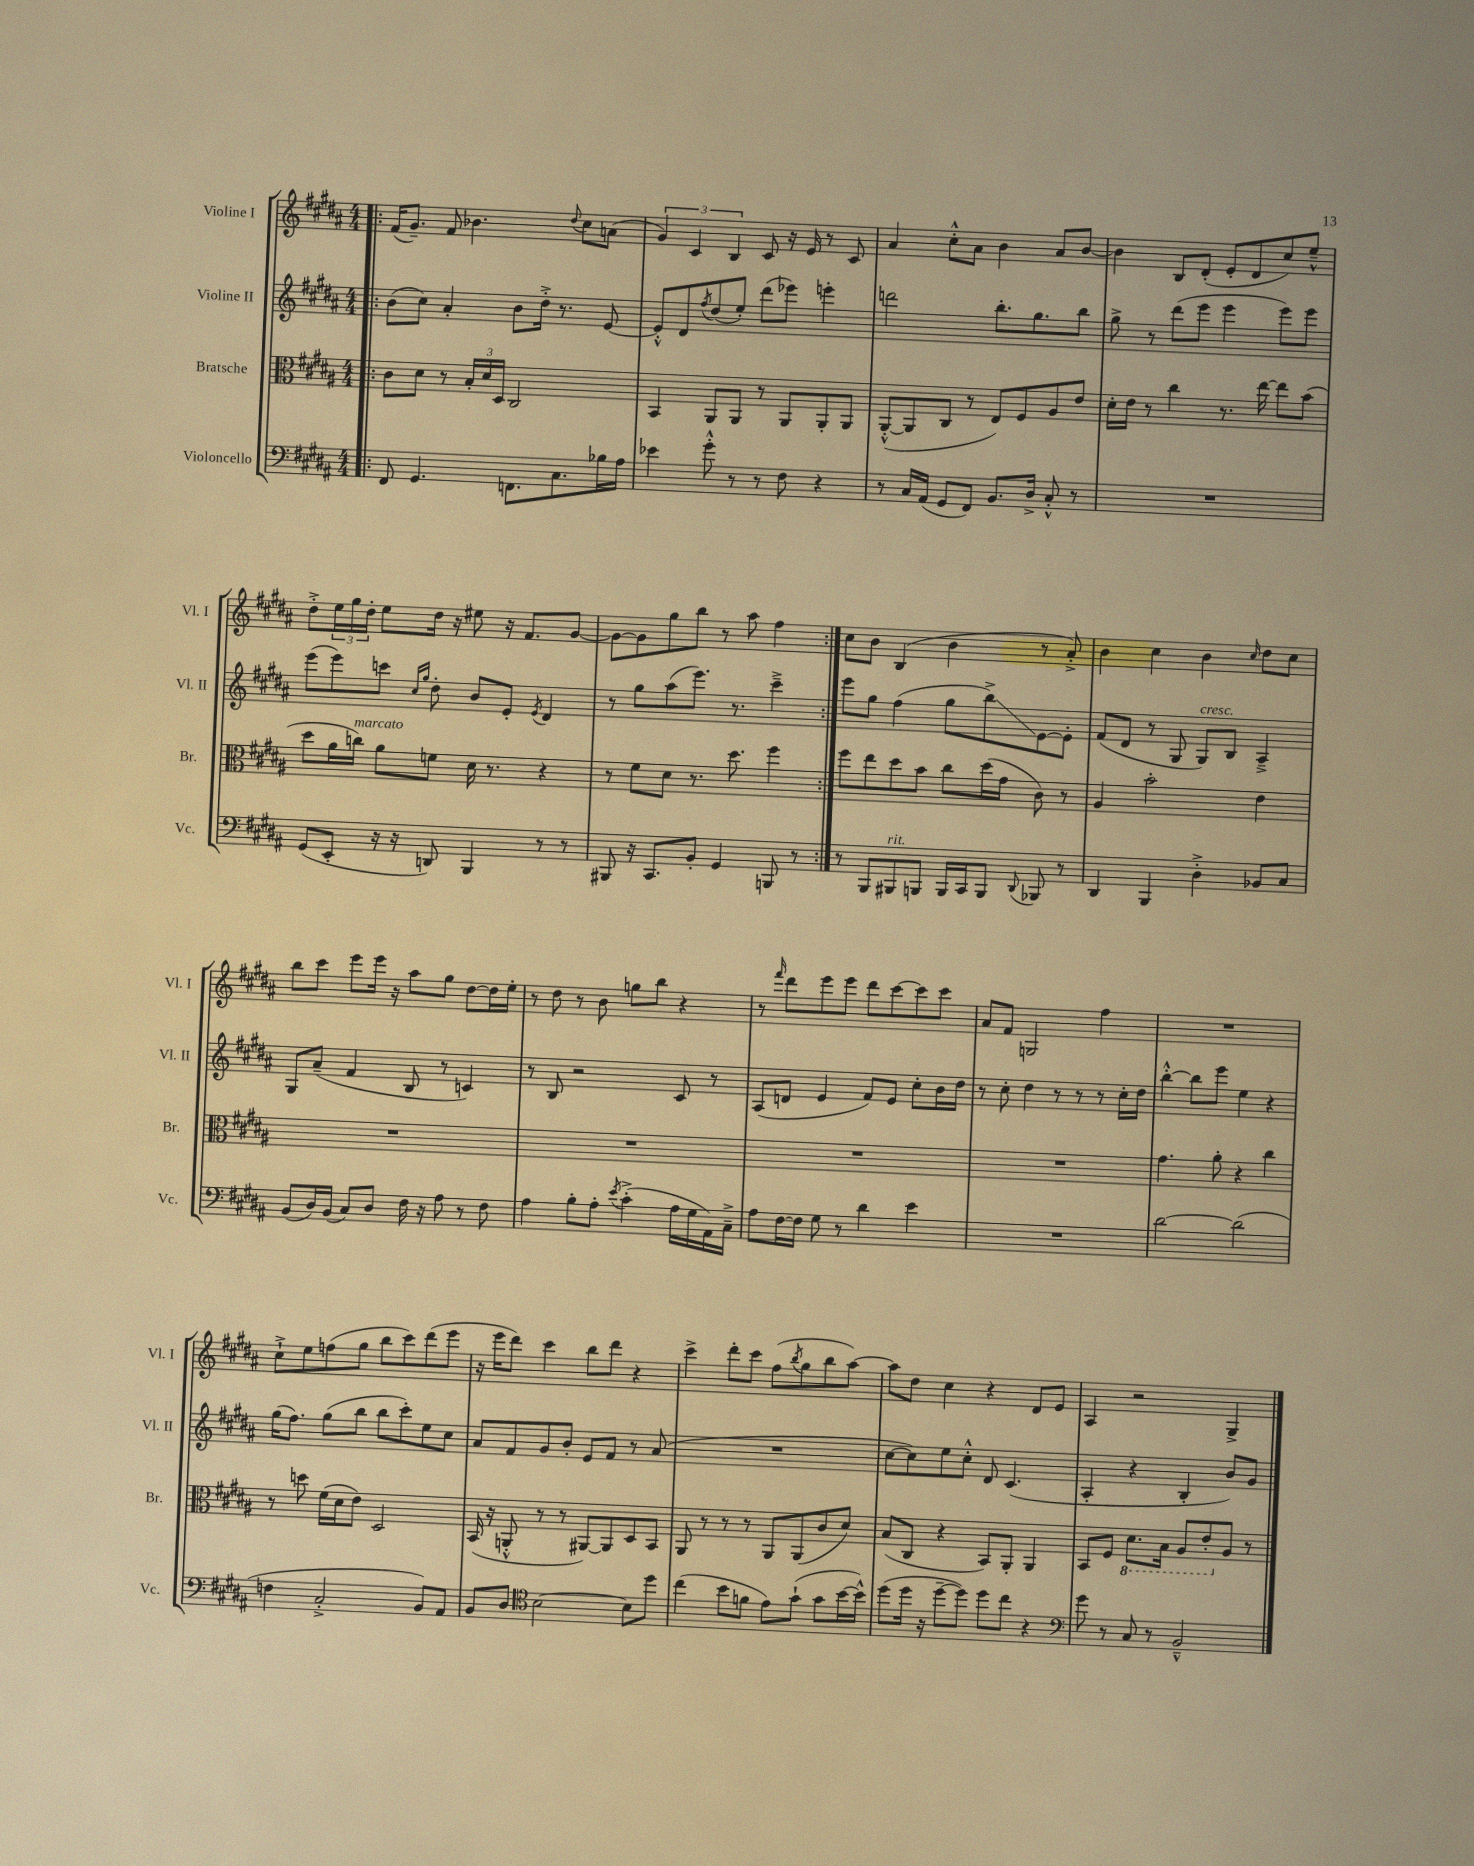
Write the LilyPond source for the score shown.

<<
\new StaffGroup <<
\new Staff = "s0" \with { instrumentName = "Violine I" shortInstrumentName = "Vl. I" } {
    \clef treble \key b \major \numericTimeSignature \time 4/4
    \repeat volta 2 { \bar ".|:" fis'16( gis'8.--) fis'8 bes'4. \appoggiatura { dis''8 } cis''8 a'8( |
    \tuplet 3/2 { gis'4) cis'4 b4 } cis'8 r16 e'16 r8 cis'8 |
    ais'4 cis''8-.-^ ais'8 b'4 ais'8 b'8~ |
    b'4 b8 dis'8-.( e'8-. dis'8 cis''8) e''8---^ |
    dis''8-.-> \tuplet 3/2 { e''16 gis''16 dis''16-. } e''8 dis''16 r16 eis''8 r16 fis'8. gis'8~ |
    gis'8~ gis'8 gis''8 b''8 r8 ais''8 fis''4 | }
    cis''8 b'8 b4( b'4 r8 ais'8-.->) |
    b'4 cis''4 b'4 \grace { cis''16 } dis''8 cis''8 |
    b''8 cis'''8 e'''8 e'''16 r16 ais''8 gis''8 dis''8~ dis''16 e''16-. |
    r8 dis''8 r8 b'8 g''8 b''8 r4 |
    r8 \grace { fis'''16 } dis'''8 e'''8 e'''8 dis'''8 cis'''8~ cis'''8 cis'''8 |
    ais'8 fis'8 g2 fis''4 |
    R1 |
    cis''8-!-> e''8 f''8( gis''8 b''8 cis'''8) dis'''8( e'''8 |
    r16 e'''16 dis'''8) cis'''4 b''8 dis'''8 r4 |
    cis'''4-> dis'''8-. cis'''8 fis''8( \acciaccatura { b''8 } gis''8 b''8 ais''8~) |
    ais''8 dis''8 cis''4 r4 dis'8 e'8 |
    ais4 r2 gis4-> \bar "|." |
}
\new Staff = "s1" \with { instrumentName = "Violine II" shortInstrumentName = "Vl. II" } {
    \clef treble \key b \major \numericTimeSignature \time 4/4
    \repeat volta 2 { \bar ".|:" b'8( cis''8) ais'4-. b'8 dis''16-.-> r8. e'8~ |
    e'8-.-^ dis'8 \acciaccatura { fis''8 } dis''8( e''8-.) dis'''8( ees'''8) e'''4-. |
    d'''2 b''8.-. gis''8. b''8 |
    gis''8-> r8 dis'''8( e'''8 e'''4 e'''8) e'''8 |
    e'''8( e'''8) c'''8 \grace { cis''16 gis''16 } dis''8-. b'8 e'8-. \acciaccatura { e'8 } dis'4 |
    r8 gis''8 ais''8( e'''8.) r8. cis'''4---> | }
    e'''8 gis''8 fis''4( gis''8 b''8->\glissando) e'8~ e'8-. |
    fis'8( dis'8 r8 gis8 gis8^\markup { \italic "cresc." }) b8 ais4---> |
    gis8 ais'8--( fis'4 b8 r8 c'4) |
    r8 b8 r2 cis'8 r8 |
    ais8( d'8 e'4 fis'8) e'8 cis''8-. b'16 dis''16 |
    r8 cis''8-. dis''4 r8 r8 r8 cis''16-. dis''16 |
    b''4~-.-^ b''8 e'''8 e''4 r4 |
    gis''16( fis''8.) gis''8( b''8 b''8 cis'''8-.) e''8 cis''8 |
    ais'8 fis'8 gis'8 b'8-. e'8 fis'8 r8 ais'8( |
    R1 |
    cis''8~ cis''8) e''8 cis''8-.-^ dis'8 cis'4.( |
    ais4-. r4 b4-. b'8) gis'8 \bar "|." |
}
\new Staff = "s2" \with { instrumentName = "Bratsche" shortInstrumentName = "Br." } {
    \clef alto \key b \major \numericTimeSignature \time 4/4
    \repeat volta 2 { \bar ".|:" cis'8 dis'8 r8 \tuplet 3/2 { b16-. dis'16 dis16 } cis2 |
    b,4 ais,8 ais,8 r8 ais,8 ais,8-. ais,8 |
    ais,8~-.-^( ais,8 cis8 r8 e8) fis8 ais8 e'8 |
    dis'16-. e'16 r8 cis''4 r8. e''16~ e''8 b'8( |
    dis''8 ais'16 c''16^\markup { \italic "marcato" }) ais'8 f'8 dis'16 r8. r4 |
    r8 fis'8 dis'8 r8. dis''8. fis''4 | }
    fis''8 e''8 dis''8 b'8 cis''8 dis''16( gis'16 cis'8) r8 |
    ais4 b'2-. e'4 |
    R1 |
    R1 |
    R1 |
    R1 |
    gis'4. ais'8-. r4 cis''4 |
    r8 d''8 fis'16( dis'16 e'8) dis2 |
    b,16( r16 a,8-.-^ r8 r8 ais,8~) ais,8 dis8 b,8 |
    ais,8 r8 r8 r8 ais,8 ais,8( cis'8 dis'8) |
    b8( cis8 r4 b,8) ais,8-. ais,4 |
    b,8 fis8 \ottava #-1 dis8. b,16 ais,8 e8-. \ottava #0 ais8 r8 \bar "|." |
}
\new Staff = "s3" \with { instrumentName = "Violoncello" shortInstrumentName = "Vc." } {
    \clef bass \key b \major \numericTimeSignature \time 4/4
    \repeat volta 2 { \bar ".|:" fis,8 gis,4. f,8. cis8. bes16 ais16 |
    ees'4 gis'8-.-^ r8 r8 fis8 r4 |
    r8 cis16 ais,16( gis,8 fis,8) b,8. dis16-> cis8-.-^ r8 |
    R1 |
    gis,8( e,8-. r16 r16 d,8) b,,4 r8 r8 |
    bis,,8 r16 cis,8. b,8-. gis,4 b,,8 r8 | }
    r8 b,,8 bis,,8^\markup { \italic "rit." } b,,8 b,,16 cis,16 b,,8 \appoggiatura { dis,8 } bes,,8 r8 |
    dis,4 b,,4 dis4-.-> bes,8 cis8 |
    b,8( dis16) b,16( cis8) dis8 fis16 r16 ais8 r8 fis8 |
    ais4 b8-. ais8-. \acciaccatura { e'8 } cis'4-.->( ais16 gis16 ais,16) cis16---> |
    ais8 fis16~ fis16 gis8 r8 dis'4 e'4 |
    R1 |
    dis'2~ dis'2( |
    f4 cis2-.-> b,8) ais,8 |
    b,8 dis8 \clef tenor b2~ b8 dis''8 |
    cis''4( b'8 f'8 e'8) gis'8-!( gis'8 b'16~ b'16-^) |
    dis''8( dis''16 r16 dis''8~-- dis''8) dis''8 cis''8 r4 |
    \clef bass gis'8 r8 cis8 r8 b,2---^ \bar "|." |
}
>>
>>
\layout { \context { \Score \remove "Bar_number_engraver" } }
